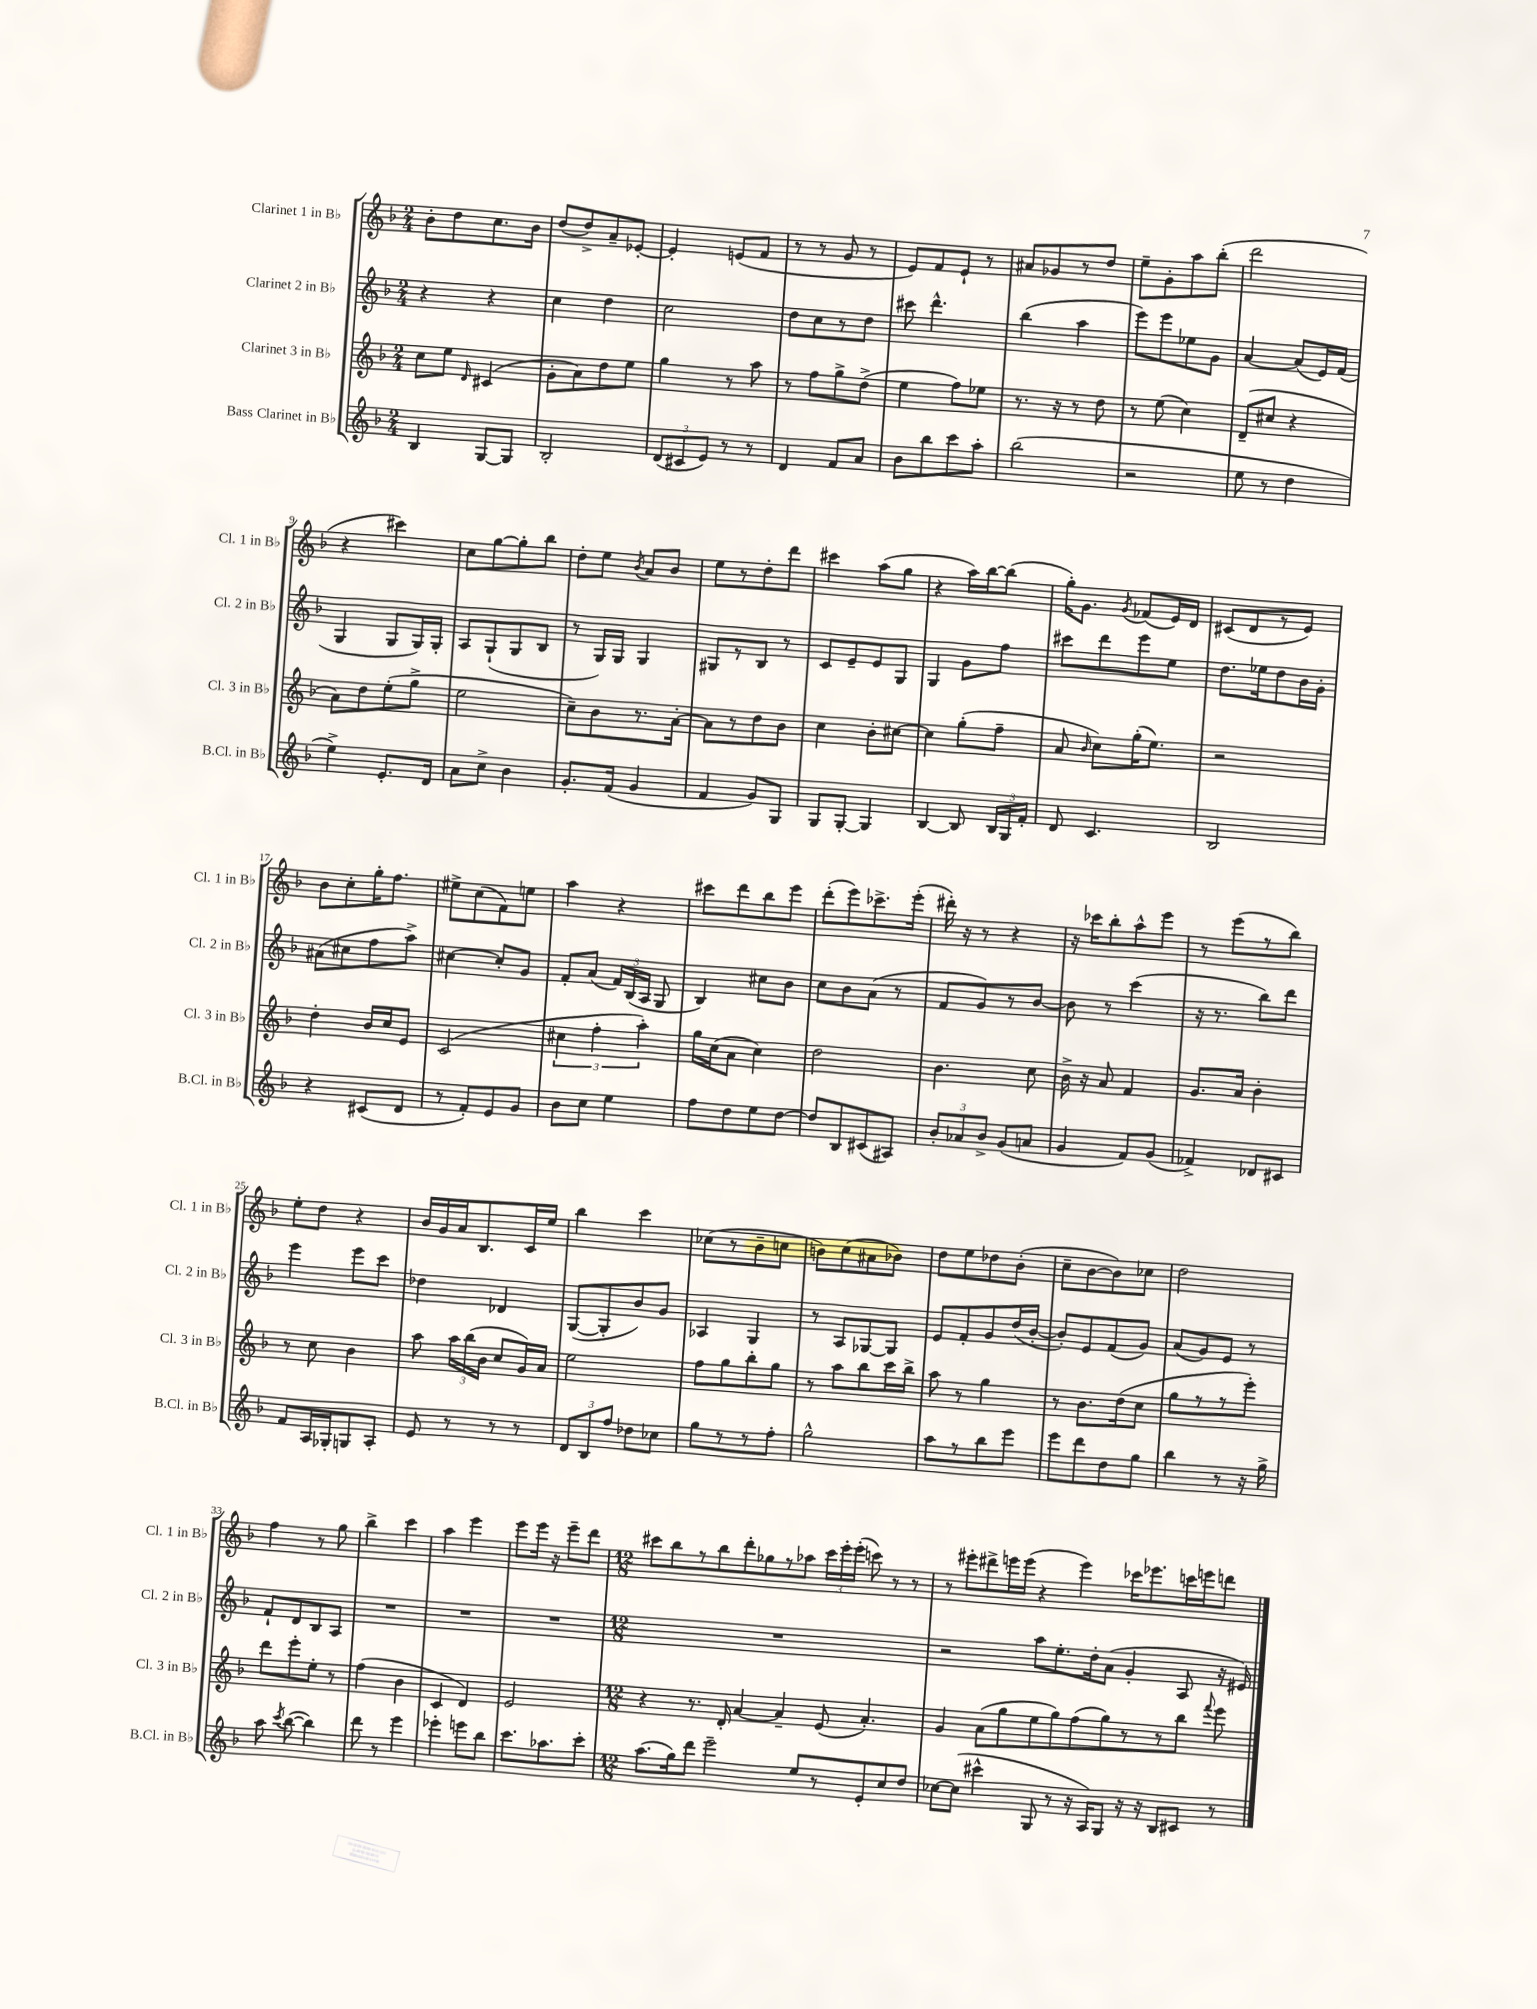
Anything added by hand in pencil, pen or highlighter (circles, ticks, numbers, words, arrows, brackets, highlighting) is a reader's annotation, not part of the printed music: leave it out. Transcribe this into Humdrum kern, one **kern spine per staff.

**kern	**kern	**kern	**kern
*staff4	*staff3	*staff2	*staff1
*clefG2	*clefG2	*clefG2	*clefG2
*k[b-]	*k[b-]	*k[b-]	*k[b-]
*M2/4	*M2/4	*M2/4	*M2/4
4B-	8cc	4r	8b-'
.	8ee	.	8dd
.	16qqd	.	.
[8G	(4c#	4r	8.cc
8G]	.	.	.
.	.	.	16b-
=	=	=	=
2B-'	8g'	4cc	(8dd
.	8a)	.	8dd^)
.	8dd	4dd	8a~
.	8ee	.	[8e-'
=	=	=	=
(12d	4gg	2cc	4e-']
12c#	.	.	.
12e)	.	.	.
8r	8r	.	(8e
8r	8aa	.	8f
=	=	=	=
4d	8r	8dd	8r
.	8ff	8cc	8r
8f	8gg^	8r	8g
8a	(8dd^	8dd	8r
=	=	=	=
8b-	4ee	8ccc#	8e)
8bb-	.	4.ddd^^	8f
8ccc	8ff)	.	8e`
8aa'	8ee-	.	8r
=	=	=	=
(2bb-	8.r	(4bb-	8a#
.	.	.	8g-
.	16r	.	.
.	8r	4aa	8r
.	8dd	.	8dd
=	=	=	=
2r	8r	8eee)	8ee~
.	(8ee	8eee	8g'
.	4cc)	8ee-	8aa
.	.	8g	(8bb-'
=	=	=	=
8ee	(8d~	[4a	2ddd
8r	8cc#	.	.
4dd	4r	(8a]	.
.	.	16e)	.
.	.	(16f	.
=	=	=	=
4ee^)	8a)	4G	4r
.	8dd	.	.
8.e'	(8ee'	8G	4ccc#)
.	8gg^	16G)	.
16d	.	16G'	.
=	=	=	=
8a	2ee	8A	8cc
8cc^	.	(8G`	[8gg
4b-	.	8G	8gg']
.	.	8B-	8bb-
=	=	=	=
8.g'	8cc~)	8r	8dd'
.	8b-	16G)	8ee
(16f	.	16G	.
.	.	.	8qb-
4g	8.r	4G	8a
.	.	.	8b-
.	[16a'	.	.
=	=	=	=
4f	8a]	8G#	8ee
.	8r	8r	8r
8g)	8dd	8B-	8dd'
8G	8b-	8r	8ddd
=	=	=	=
8G	4cc	8c	4ccc#
[8G'	.	8e~	.
4G]	8b-'	8e	(8aa
.	[8cc#	8G	8gg
=	=	=	=
[4B-	4cc#]	4G	4r
8B-]	(8gg'	8g	16aa)
.	.	.	[16bb-
24B-	8ff~	8ff	(8bb-]
24G	.	.	.
24f'	.	.	.
=	=	=	=
8d	8a	8ccc#	16gg')
.	.	.	8.g
.	16qqb-	.	.
4.c	8cc)	8ddd	.
.	.	.	8qg
.	(16gg'	8eee	(8f-
.	8.ee)	.	.
.	.	8ee	16e)
.	.	.	16d
=	=	=	=
2B-	2r	8.dd	(8c#
.	.	.	8d
.	.	16ee-	.
.	.	8dd	8r
.	.	16b-	8e)
.	.	16g'	.
=	=	=	=
4r	4dd'	(8a#	8b-
.	.	8cc#	8cc'
(8c#	16b-	8ff	16gg'
.	16cc	.	8.ff
8d	8e	8aa^)	.
=	=	=	=
8r	(2c	[4cc#	8ee#^
8f')	.	.	(8cc
8e	.	8cc#']	8f)
8g	.	8g	8ee
=	=	=	=
8b-	6cc#	8f'	4aa
8cc	.	(8a	.
.	6ff'	.	.
4ee	.	24f)	4r
.	.	(24B-	.
.	6aa')	24A	.
.	.	8G	.
=	=	=	=
8ff	16gg	4B-)	8ccc#
.	(16cc	.	.
8dd	8a	.	8ddd
8ee	4cc)	8cc#	8bb-
[8dd	.	8b-	8eee
=	=	=	=
8dd]	2dd	8cc	(8ddd'
8B-	.	8b-	8eee)
(8c#	.	(8a	8.ccc-^
8A#)	.	8r	.
.	.	.	(16eee'
=	=	=	=
12b-'	4.b-	8f	16ddd#')
.	.	.	16r
12a-	.	.	.
.	.	8g)	8r
12b-^	.	.	.
(8g	.	8r	4r
8a	8cc	[8b-	.
=	=	=	=
4g	16b-^	8b-]	16r
.	16r	.	16ccc-
.	8a	8r	8bb-'
8f)	4f	(4ccc	8aa^^
(8g	.	.	8eee
=	=	=	=
4f-^)	8.g	16r	8r
.	.	8.r	.
.	.	.	(8eee
.	16a	.	.
8d-	4b-'	8bb-)	8r
8c#	.	8ddd	8bb-)
=	=	=	=
8f	8r	4eee	8ee'
16A	8cc	.	8dd
16G-'	.	.	.
8G	4b-	8eee	4r
8A'	.	8ccc	.
=	=	=	=
8e	8aa	4dd-	16b-
.	.	.	16g
8r	24aa	.	16a
.	(24bb-	.	.
.	.	.	8.B-
.	24b-	.	.
8r	8cc	4d-	.
8r	16g)	.	16c
.	16a	.	16ee
=	=	=	=
12d	2ee	([8G	4bb-
12B-	.	.	.
.	.	8G']	.
12ff	.	.	.
8dd-	.	8b-)	4ccc
8cc-	.	8g	.
=	=	=	=
8gg	8ff	4A-	(8cc-
8r	8gg	.	8r
8r	8bb-'	4G	8b-~
8ff'	8gg	.	8cc
=	=	=	=
2gg^^	8r	8r	8b)
.	8aa	8A	(8cc
.	8bb-	[8G-	8a#
.	16ccc	8G-]	8b-)
.	16bb-^	.	.
=	=	=	=
8aa	8aa	8e	8dd
8r	8r	8f'	8ee
8bb-	4gg	8g	8dd-
8eee	.	(16dd	(8b-'
.	.	[16b-'	.
=	=	=	=
8eee	8r	8b-'])	8cc~
8ddd	8.b-	8e	[8b-
8dd	.	(8f	8b-])
.	(16dd	.	.
8gg	8cc	8g)	8cc-
=	=	=	=
4bb-	8gg	(8a	2dd
.	8r	8g)	.
8r	8r	8e	.
16r	8eee')	8r	.
16gg^	.	.	.
=	=	=	=
8aa	8ddd	8f`	4ff
8qccc	.	.	.
([8bb-	8eee'	8d	.
4bb-])	8ee'	8B-	8r
.	8r	8A	8gg
=	=	=	=
8ddd	(4ff	2r	4bb-^
8r	.	.	.
4eee	4b-	.	4ccc
=	=	=	=
4eee-'	4c	2r	4aa
8eee	4d)	.	4eee
8bb-	.	.	.
=	=	=	=
8.ccc	2e	2r	8eee
.	.	.	16eee
8.aa-	.	.	16r
.	.	.	8eee~
8ccc'	.	.	8ddd
=	=	=	=
*M12/8	*M12/8	*M12/8	*M12/8
(8.aa	4r	1.r	8ccc#
.	.	.	8bb-
16gg)	.	.	.
8ddd	8.r	.	8r
2eee~	.	.	8bb-
.	16d'	.	.
.	[4a	.	8ddd'
.	.	.	8gg-
.	4a~]	.	8r
8ee	.	.	8aa-
8r	(8e	.	24ccc#
.	.	.	24eee'
.	.	.	(24eee'
8e'	4.a')	.	8ccc)
8cc	.	.	8r
8dd	.	.	8r
=	=	=	=
[8cc-	4g	2r	8r
(8cc-]	.	.	8eee#'
4ccc#^^	(8a	.	8ddd#^
.	8gg	.	16eee
.	.	.	(16eee
8G	8ee	8aa	4r
8r	8gg)	8.ee'	.
16r	(8ff	.	4eee)
16A)	.	16dd'	.
8G	8gg)	(8a	.
16r	8r	4g'	16ccc-
16r	.	.	8.eee-
8B-	8r	.	.
8c#	8bb-	8A	16ccc
.	.	.	16eee
.	8qqfff	.	.
8r	8eee	16r	8ddd
.	.	16e#)	.
==	==	==	==
*-	*-	*-	*-
